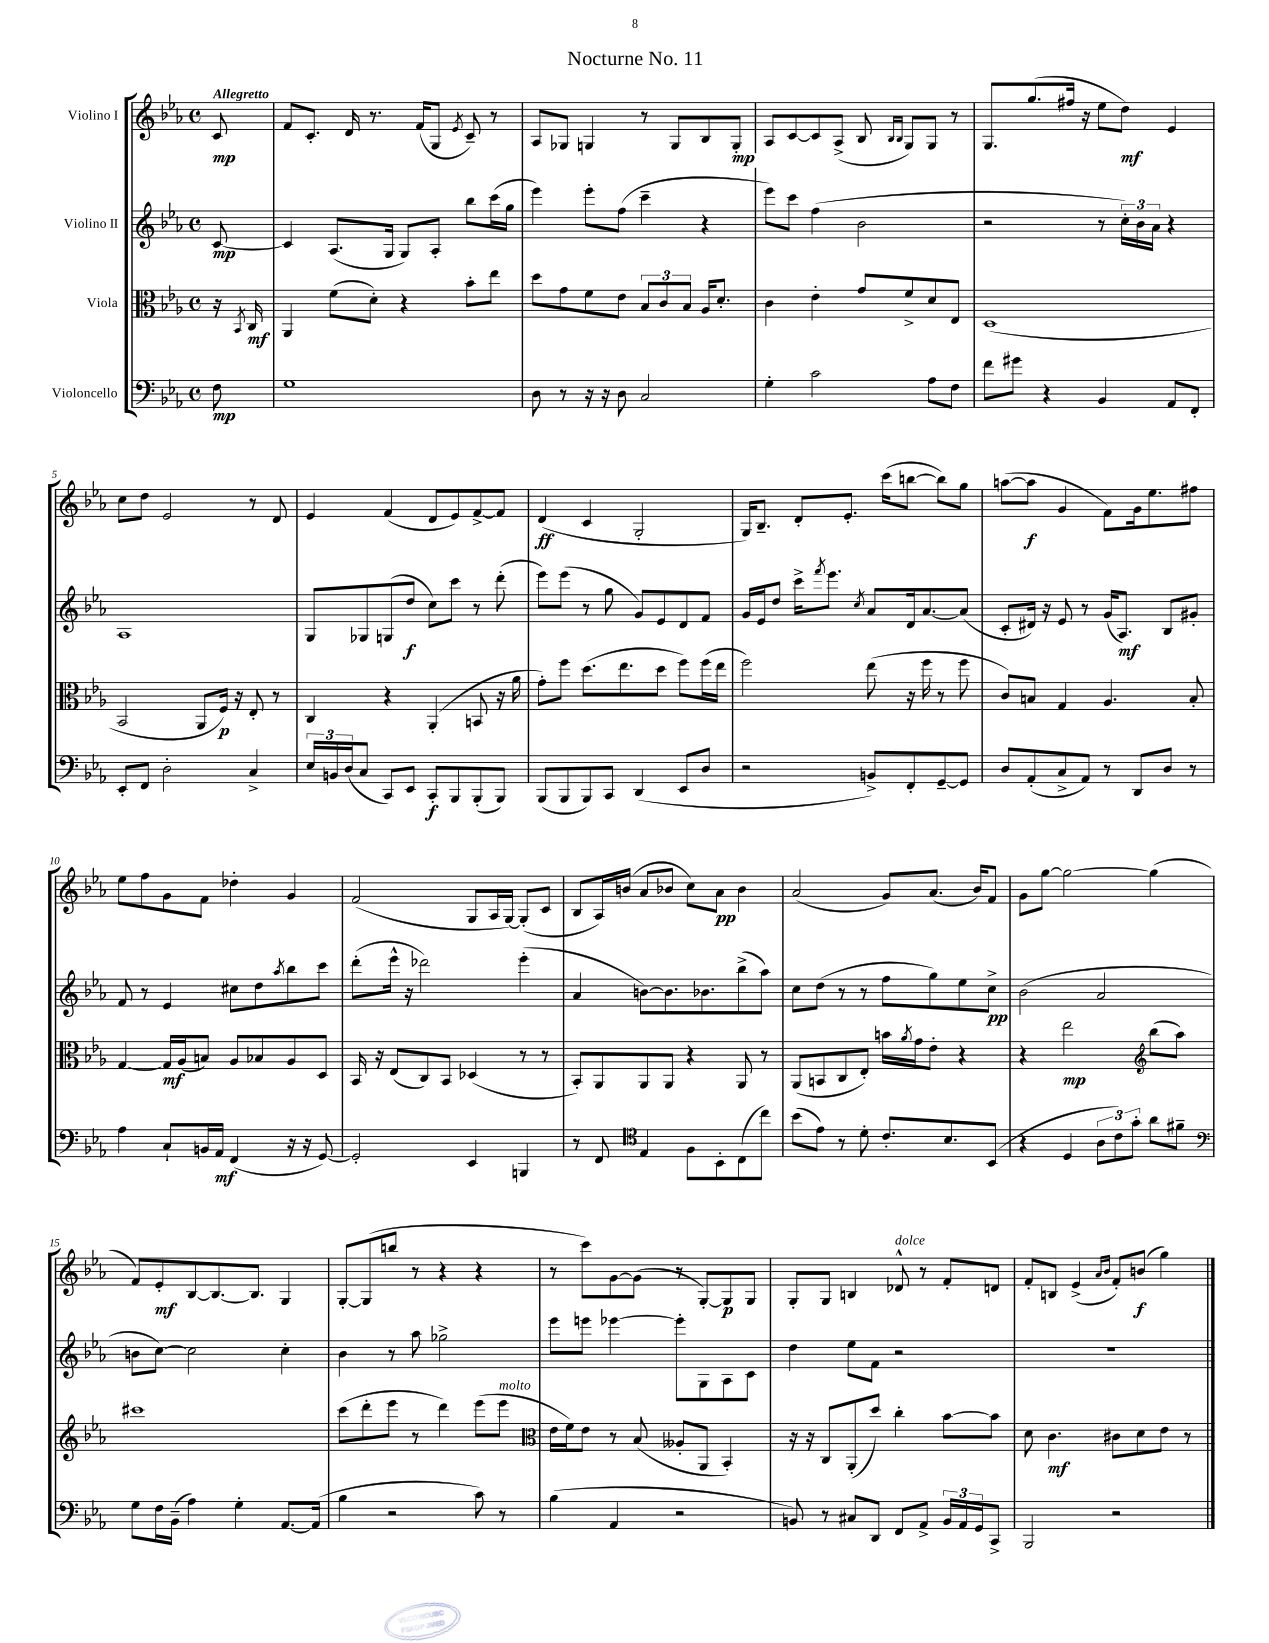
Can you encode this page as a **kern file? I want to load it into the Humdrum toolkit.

**kern	**dynam	**kern	**dynam	**kern	**dynam	**kern	**dynam
*part4	*part4	*part3	*part3	*part2	*part2	*part1	*part1
*staff4	*staff4	*staff3	*staff3	*staff2	*staff2	*staff1	*staff1
*I"Violoncello	*	*I"Viola	*	*I"Violino II	*	*I"Violino I	*
*clefF4	*	*clefC3	*	*clefG2	*	*clefG2	*
*k[b-e-a-]	*	*k[b-e-a-]	*	*k[b-e-a-]	*	*k[b-e-a-]	*
*M4/4	*	*M4/4	*	*M4/4	*	*M4/4	*
*met(c)	*	*met(c)	*	*met(c)	*	*met(c)	*
=	=	=	=	=	=	=	=
!	!	!	!	!	!	!LO:TX:a:B:t=Allegretto	!
8F\	mp	16r	.	[8c/	mp	8c/	mp
.	.	8qBB-/	.	.	.	.	.
.	.	16C/	mf	.	.	.	.
=1	=1	=1	=1	=1	=1	=1	=1
1G	.	4AA-/	.	4c/]	.	8f/L	.
.	.	.	.	.	.	8.c'/J	.
.	.	(8f\L	.	(8.A-/L	.	.	.
.	.	.	.	.	.	16d/	.
.	.	8d'\J)	.	.	.	8.r	.
.	.	.	.	16G/Jk	.	.	.
.	.	4r	.	8G/L)	.	.	.
.	.	.	.	.	.	(16f/KL	.
.	.	.	.	8A-'/J	.	8G/J	.
.	.	.	.	.	.	8qe-/	.
.	.	8b-'\L	.	8bb-\L	.	8c~/)	.
.	.	8ee-\J	.	(16ccc\L	.	8r	.
.	.	.	.	16gg\JJ	.	.	.
=2	=2	=2	=2	=2	=2	=2	=2
8D\	.	8dd\L	.	4eee-\)	.	8A-/L	.
8r	.	8g\	.	.	.	8G-X/J	.
16r	.	8f\	.	8eee-'\L	.	4Gn/	.
16r	.	.	.	.	.	.	.
8D\	.	8e-\J	.	(8ff\J	.	.	.
2C/	.	12B-/L	.	4ccc~\	.	8r	.
.	.	12c/	.	.	.	.	.
.	.	.	.	.	.	8G/L	.
.	.	12B-/J	.	.	.	.	.
.	.	16A-/KL	.	4r	.	8B-/	.
.	.	8.d'/J	.	.	.	.	.
.	.	.	.	.	.	8G'/J	mp
=3	=3	=3	=3	=3	=3	=3	=3
4G'\	.	4c\	.	8eee-\L)	.	8A-/L	.
.	.	.	.	8ccc\J	.	[8c/	.
2c\	.	4e-'\	.	(4ff\	.	8c/]	.
.	.	.	.	.	.	(8A-^/J	.
.	.	8g/L	.	2b-\	.	8B-/	.
.	.	.	.	.	.	16qqB-/LL	.
.	.	.	.	.	.	16qqB-/JJ	.
.	.	8f^/	.	.	.	8G/L)	.
8A-\L	.	8d/	.	.	.	8G/J	.
8F\J	.	8E-/J	.	.	.	8r	.
=4	=4	=4	=4	=4	=4	=4	=4
8f\L	.	(1D	.	2r	.	8.G/L	.
8g#X\J	.	.	.	.	.	.	.
.	.	.	.	.	.	(8.gg/	.
4r	.	.	.	.	.	.	.
.	.	.	.	.	.	16ff#X/Jk	.
.	.	.	.	.	.	16r	.
4BB-/	.	.	.	8r	.	8ee-\L	.
.	.	.	.	24cc'\LL)	.	8dd\J)	mf
.	.	.	.	24b-\	.	.	.
.	.	.	.	24a-\JJ	.	.	.
8AA-/L	.	.	.	4r	.	4e-/	.
8FF'/J	.	.	.	.	.	.	.
!!LO:LB:g=z
=5	=5	=5	=5	=5	=5	=5	=5
8EE-'/L	.	2BB-/	.	1A-	.	8cc\L	.
8FF/J	.	.	.	.	.	8dd\J	.
2D'\	.	.	.	.	.	2e-/	.
.	.	8AA-/L	.	.	.	.	.
.	.	16F/Jk)	p	.	.	.	.
.	.	16r	.	.	.	.	.
4C^/	.	8E-'/	.	.	.	8r	.
.	.	8r	.	.	.	8d/	.
=6	=6	=6	=6	=6	=6	=6	=6
24E-/LL	.	4C/	.	8G/L	.	4e-/	.
24BBn/	.	.	.	.	.	.	.
(24D/J	.	.	.	.	.	.	.
8C/J	.	.	.	8G-X/	.	.	.
8CC/L)	.	4r	.	(8Gn/	.	(4f/	.
8EE-/J	.	.	.	8dd/J	f	.	.
8CC'/L	f	(4AA-'/	.	8cc\L)	.	8d/L	.
8BBB-/	.	.	.	8ccc\J	.	8e-/)	.
(8BBB-'/	.	8BBn/	.	8r	.	[8f^/	.
8BBB-/J)	.	16r	.	(8ddd'\	.	8f/J]	.
.	.	16a-\	.	.	.	.	.
=7	=7	=7	=7	=7	=7	=7	=7
(8BBB-/L	.	8g'\L)	.	8eee-\L)	.	(4d/	ff
8BBB-/	.	8ff\J	.	(8eee-\J	.	.	.
8BBB-/)	.	(8.dd\L	.	8r	.	4c/	.
8CC/J	.	.	.	8gg\	.	.	.
.	.	8.ee-\	.	.	.	.	.
(4DD/	.	.	.	8g/L)	.	2G'/	.
.	.	8dd\J	.	8e-/	.	.	.
8EE-/L	.	8ff\L)	.	8d/	.	.	.
8D/J	.	(16ff\L	.	8f/J	.	.	.
.	.	16ee-\JJ	.	.	.	.	.
=8	=8	=8	=8	=8	=8	=8	=8
2r	.	2ff\)	.	16g/LL	.	16G/KL)	.
.	.	.	.	16e-/J	.	8.B-~/J	.
.	.	.	.	8dd/J	.	.	.
.	.	.	.	16ccc^\KL	.	8d'/L	.
.	.	.	.	8qfff/	.	.	.
.	.	.	.	8.eee-\J	.	.	.
.	.	.	.	.	.	8.e-'/J	.
.	.	.	.	8qcc/	.	.	.
8BBn^/L)	.	(8ee-\	.	8a-/L	.	.	.
.	.	.	.	.	.	(16ccc\KL	.
8FF'/	.	16r	.	16d/k	.	[8bbn\J	.
.	.	16ff\	.	[8.a-/	.	.	.
[8GG~/	.	8r	.	.	.	8bb\L])	.
8GG/J]	.	8ff\	.	(8a-/J]	.	8gg\J	.
=9	=9	=9	=9	=9	=9	=9	=9
8D/L	.	8c/L)	.	8c'/L	.	([8aan\L	.
(8AA-'/	.	8Bn/J	.	16d#X/Jk)	.	8aa\J]	f
.	.	.	.	16r	.	.	.
8C^/	.	4G/	.	8e-/	.	4g/	.
8AA-/J)	.	.	.	8r	.	.	.
8r	.	4.A-/	.	(16g/KL	.	8f\L)	.
.	.	.	.	8.A-/J)	mf	.	.
8DD/L	.	.	.	.	.	16g\k	.
.	.	.	.	.	.	8.ee-\	.
8D/J	.	.	.	8B-/L	.	.	.
8r	.	8B'/	.	8g#X'/J	.	8ff#X\J	.
!!LO:LB:g=z
=10	=10	=10	=10	=10	=10	=10	=10
4A-\	.	[4G/	.	8f/	.	8ee-\L	.
.	.	.	.	8r	.	8ff\	.
8C`/L	.	16G/LL]	mf	4e-/	.	8g\	.
.	.	(16A-/J	.	.	.	.	.
16BBn/L	.	8Bn/J)	.	.	.	8f\J	.
16AA-/JJ	mf	.	.	.	.	.	.
(4FF/	.	8A-/L	.	8cc#X\L	.	4dd-X'\	.
.	.	8B-X/	.	8dd\	.	.	.
.	.	.	.	8qaa-/	.	.	.
16r	.	8A-/	.	8bb-\	.	4g/	.
16r	.	.	.	.	.	.	.
[8GG/)	.	8D/J	.	8ccc\J	.	.	.
=11	=11	=11	=11	=11	=11	=11	=11
2GG'/]	.	16BB-/	.	(8ddd'\L	.	(2f/	.
.	.	16r	.	.	.	.	.
.	.	(8E-/L	.	16eee-^^\Jk	.	.	.
.	.	.	.	16r	.	.	.
.	.	8C/)	.	2ddd-X\)	.	.	.
.	.	8BB-/J	.	.	.	.	.
4EE-/	.	(4D-X/	.	.	.	8G/L	.
.	.	.	.	.	.	16A-/L	.
.	.	.	.	.	.	[16G/JJ)	.
4BBBn/	.	8r	.	(4eee-'\	.	(8G'/L]	.
.	.	8r	.	.	.	8c/J	.
=12	=12	=12	=12	=12	=12	=12	=12
8r	.	8BB-'/L)	.	4a-/	.	8B-/L	.
8FF/	.	8AA-/	.	.	.	16A-/L)	.
.	.	.	.	.	.	(16bn/JJ	.
*clefC4	*	*	*	*	*	*	*
4E-/	.	8AA-/	.	[8bn\L)	.	8a-/L	.
.	.	8AA-/J	.	8.b\]	.	8b-X/J	.
8F\L	.	4r	.	.	.	8cc\L)	.
.	.	.	.	8.b-X\	.	.	.
8BB-'\	.	.	.	.	.	8a-\J	pp
(8C\	.	8AA-/	.	(8bb-^\	.	4b-\	.
8cc\J)	.	8r	.	8aa-\J)	.	.	.
=13	=13	=13	=13	=13	=13	=13	=13
(8b-\L	.	(8AA-/L	.	8cc\L	.	(2a-/	.
8e-\J)	.	8BBn/	.	(8dd\J	.	.	.
8r	.	8C/	.	8r	.	.	.
8d'\	.	8E-'/J)	.	8r	.	.	.
8.c'/L	.	16bn\LL	.	8ff\L	.	8g/L)	.
.	.	8qa-/	.	.	.	.	.
.	.	16g\J	.	.	.	.	.
.	.	8e-'\J	.	8gg\)	.	(8.a-/J	.
8.B-/	.	.	.	.	.	.	.
.	.	4r	.	8ee-\	.	.	.
.	.	.	.	.	.	16b-/KL)	.
(8BB-/J	.	.	.	8cc^\J	pp	8f/J	.
=14	=14	=14	=14	=14	=14	=14	=14
4r	.	4r	.	(2b-\	.	8g\L	.
.	.	.	.	.	.	[8gg\J	.
4D/	.	2ee-\	mp	.	.	2gg\_	.
12A-\L	.	.	.	2a-/	.	.	.
12c\)	.	.	.	.	.	.	.
12g'\J	.	.	.	.	.	.	.
*	*	*clefG2	*	*	*	*	*
8a-\L	.	(8bb-\L	.	.	.	(4gg\]	.
8f#X~\J	.	8aa-\J)	.	.	.	.	.
!!LO:LB:g=z
=15	=15	=15	=15	=15	=15	=15	=15
*clefF4	*	*	*	*	*	*	*
8G\L	.	1ccc#X	.	8bn\L	.	8f/L)	.
16F\L	.	.	.	[8cc\J)	.	8e-'/	mf
(16BB-~\JJ	.	.	.	.	.	.	.
4A-\)	.	.	.	2cc\]	.	[8B-/	.
.	.	.	.	.	.	8.B-/_	.
4G'\	.	.	.	.	.	.	.
.	.	.	.	.	.	8.B-/J]	.
[8.AA-/L	.	.	.	4cc'\	.	4G/	.
(16AA-/Jk]	.	.	.	.	.	.	.
=16	=16	=16	=16	=16	=16	=16	=16
4B-\	.	(8ccc\L	.	4b-\	.	[8G'/L	.
.	.	8ddd'\	.	.	.	(8G/]	.
2r	.	8eee-\J	.	8r	.	8bbn/J	.
.	.	8r	.	8aa-\	.	8r	.
.	.	4ddd\)	.	2gg-X^\	.	4r	.
8c\)	.	(8eee-\L	.	.	.	4r	.
!	!	!LO:TX:a:i:t=molto	!	!	!	!	!
8r	.	8eee-\J	.	.	.	.	.
=17	=17	=17	=17	=17	=17	=17	=17
*	*	*clefC3	*	*	*	*	*
(4B-\	.	16e-\LL	.	8eee-\L	.	8r	.
.	.	16f\J)	.	.	.	.	.
.	.	8e-\J	.	8eeen\J	.	8ccc\L)	.
4AA-/	.	8r	.	[4eee-X\	.	[8g\	.
.	.	(8B-/	.	.	.	(8g\J]	.
2r	.	8A--X'/L	.	8eee-'\L]	.	8r	.
.	.	8AA-/J	.	8G\	.	[8G'/L)	.
.	.	4BB-'/)	.	8A-\	.	8G/]	p
.	.	.	.	8c\J	.	8G/J	.
=18	=18	=18	=18	=18	=18	=18	=18
8BBn/)	.	16r	.	4dd\	.	8G'/L	.
.	.	16r	.	.	.	.	.
8r	.	8C/L	.	.	.	8G/J	.
8C#X/L	.	(8AA-'/	.	8ee-\L	.	4Bn/	.
8DD/J	.	8dd/J)	.	8f\J	.	.	.
!	!	!	!	!	!	!LO:TX:a:i:t=dolce	!
8FF/L	.	4cc'\	.	2r	.	8d-X^^/	.
8AA-^/J	.	.	.	.	.	8r	.
24BB/LL	.	[8b-\L	.	.	.	8f'/L	.
24AA-/	.	.	.	.	.	.	.
24GG/J	.	.	.	.	.	.	.
8CC^/J	.	8b-\J]	.	.	.	8dn/J	.
=19	=19	=19	=19	=19	=19	=19	=19
2BBB-/	.	8d\	.	1r	.	8f'/L	.
.	.	4.c\	mf	.	.	8Bn/J	.
.	.	.	.	.	.	(4e-^/	.
.	.	.	.	.	.	16qqa-/LL	.
.	.	.	.	.	.	16qqb-/JJ	.
2r	.	8c#X\L	.	.	.	8f'/L)	.
.	.	8d\	.	.	.	(8bn/J	f
.	.	8e-\J	.	.	.	4gg\)	.
.	.	8r	.	.	.	.	.
==	==	==	==	==	==	==	==
*-	*-	*-	*-	*-	*-	*-	*-
